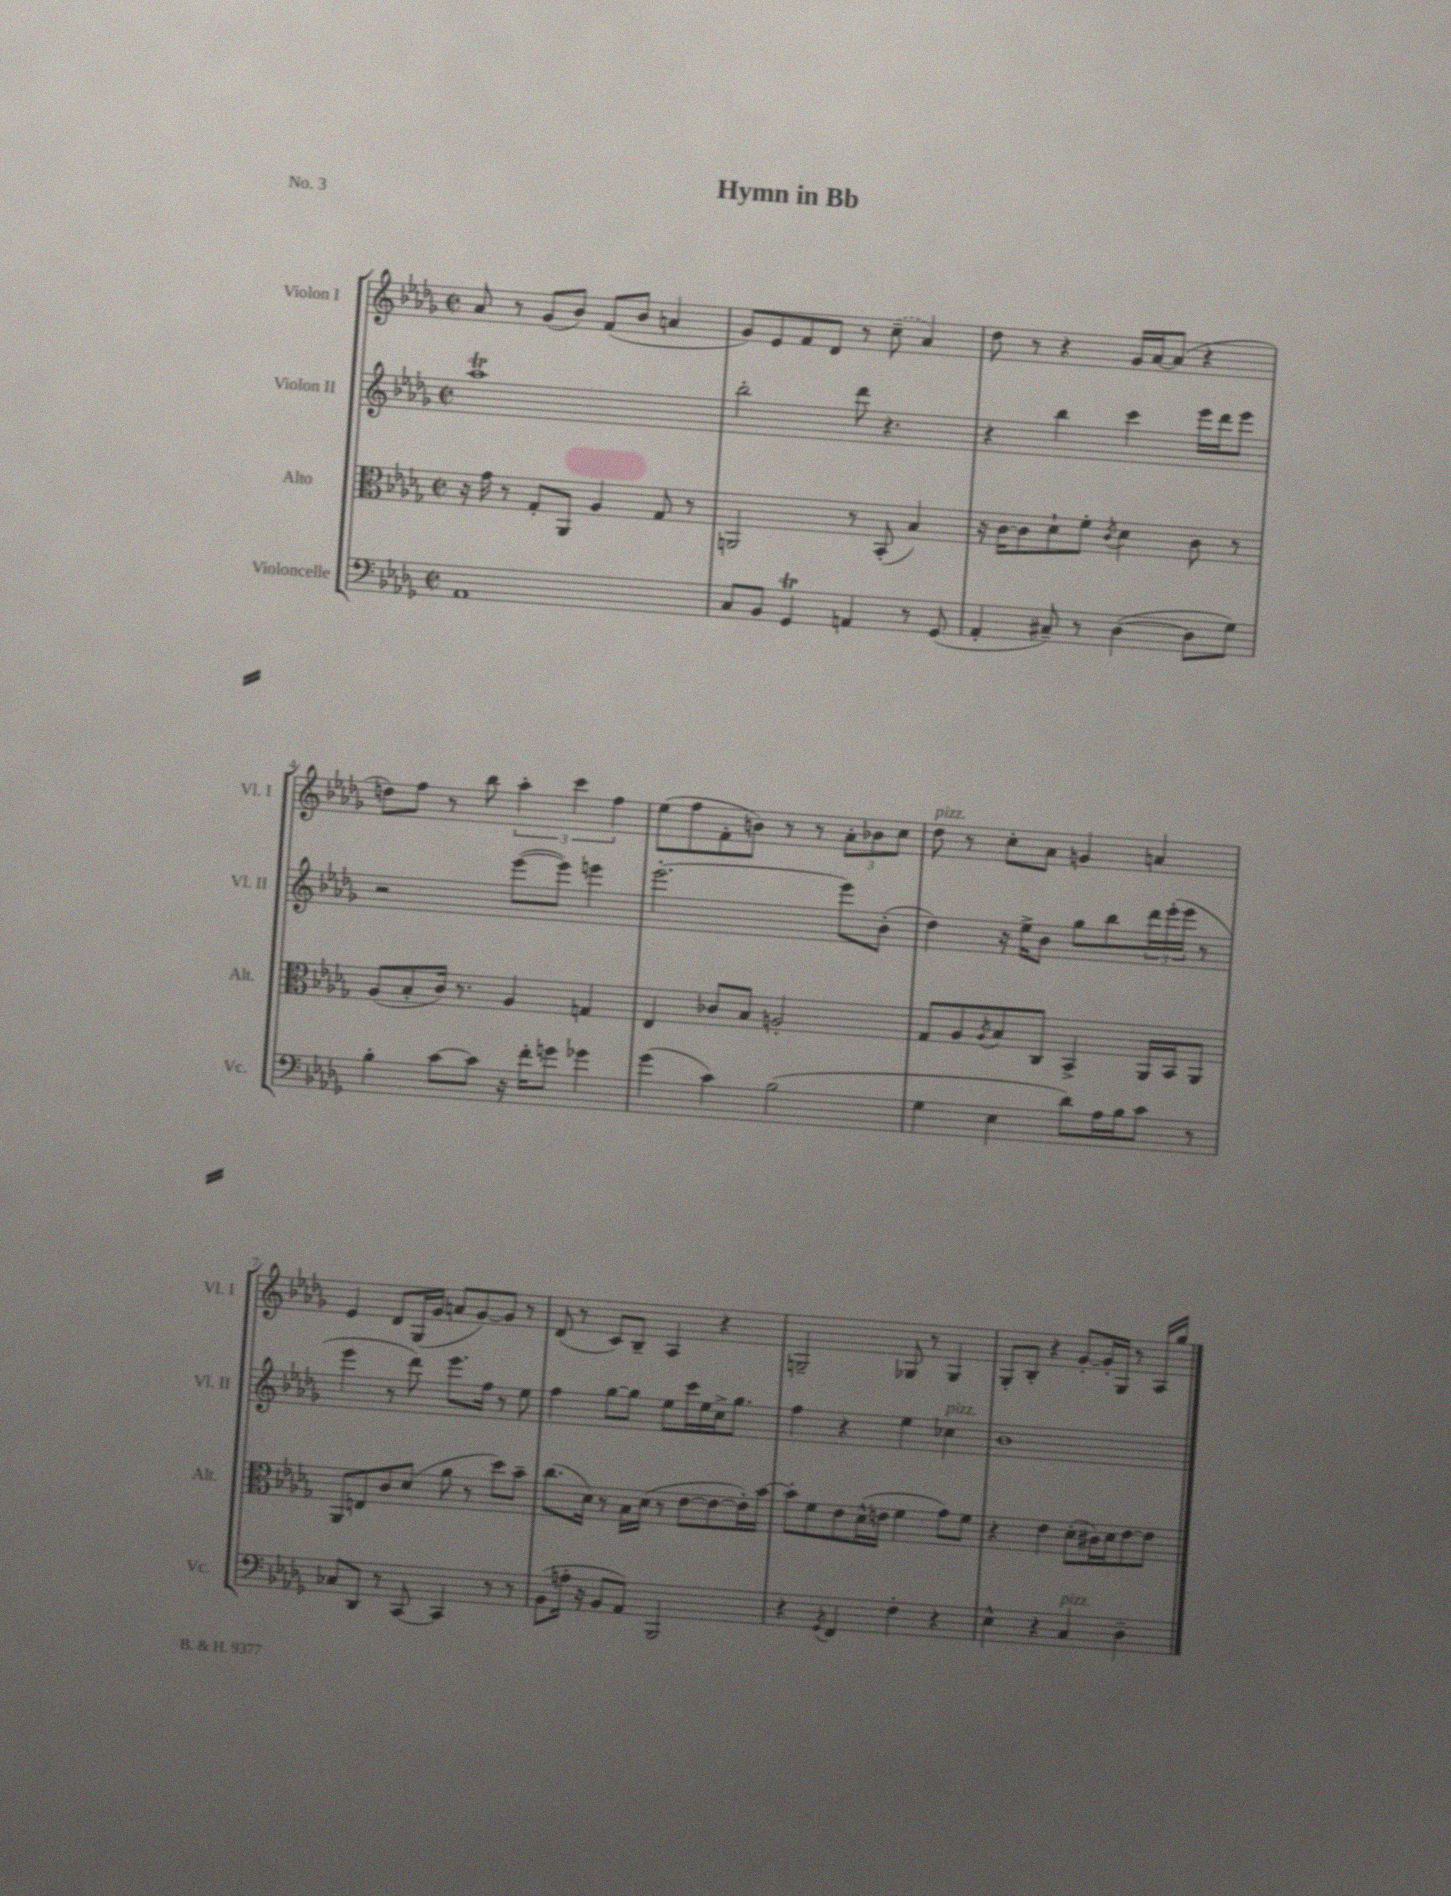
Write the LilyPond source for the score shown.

\header { title = "Hymn in Bb" piece = "No. 3" }
<<
\new StaffGroup <<
\new Staff = "s0" \with { instrumentName = "Violon I" shortInstrumentName = "Vl. I" } {
    \clef treble \key des \major \defaultTimeSignature \time 2/2
    aes'8 r8 ges'8( bes'8) f'8( bes'8 a'4 |
    ges'8) ees'8 f'8 des'8 r8 \once \slurDashed c''8--( aes'4) |
    des''8 r8 r4 ges'16 aes'16~ aes'8( r4 |
    d''8) f''8 r8 bes''8 \tuplet 3/2 { aes''4-. c'''4 f''4 } |
    ees''8( f''8 f'8-. b'8) r8 r8 \tuplet 3/2 { aes'8-. bes'8 c''8 } |
    des''8^\markup { \italic "pizz." } r8 c''8-. aes'8 g'4 a'4 |
    ees'4 des'8 ges16( ges'16 a'8 ges'8~) ges'8 r8 |
    des'8( r8 c'8) bes8-- aes4 r4 |
    g2-- ges8 r8 ges4 |
    ges8-. bes8-. r4 ges'8~-. ges'16-. ges16 r8 aes16 ges''16 \bar "|." |
}
\new Staff = "s1" \with { instrumentName = "Violon II" shortInstrumentName = "Vl. II" } {
    \clef treble \key des \major \defaultTimeSignature \time 2/2
    aes''1\trill |
    bes''2-. des'''8 r4. |
    r4 bes''4 c'''4 ees'''16 des'''16 ees'''8 |
    r2 ees'''8~( ees'''8) e'''4 |
    ees'''2.~-. ees'''8 bes'8-.( |
    des''4) r16 ees''16-> bes'8 ges''8 bes''8 \tuplet 3/2 { des'''16 ees'''16-.( ees'''16 } r8 |
    ees'''4 r8 des'''8) ees'''8. f''16 r8 ees''8 |
    f''4 ges''8~ ges''8 ees''8 c'''16 ees''16 c''16-> ges''8. |
    f''4 r4 ees''4 ces''4^\markup { \italic "pizz." } |
    bes'1 \bar "|." |
}
\new Staff = "s2" \with { instrumentName = "Alto" shortInstrumentName = "Alt." } {
    \clef alto \key des \major \defaultTimeSignature \time 2/2
    r16 ges'16 r8 ges8-. aes,8 aes4 ges8 r8 |
    a,2 r8 bes,8-.( bes4) |
    r16 c'16~ c'8 des'8-! f'8-. \acciaccatura { c'8 } des'4 c'8 r8 |
    aes8( bes8-. c'16) r8. aes4 g4 |
    ees4 ces'8 bes8 a2-. |
    ges8 aes8 \acciaccatura { aes8 } bes8 c8 bes,4-> aes,16 bes,16 aes,8 |
    aes,8 e8 c'8 des'8( aes'8 r8 des''8) bes'8-- |
    c''8.( des'16) r8 bes16 des'16( r8 ees'8~ ees'8~ ees'16-.) bes'16~ |
    bes'8-. f'8 ees'8 des'16-^( e'16 f'4 ges'8) f'8 |
    r4 ees'4 des'8-.( cis'16) des'16 ees'8~ ees'8 \bar "|." |
}
\new Staff = "s3" \with { instrumentName = "Violoncelle" shortInstrumentName = "Vc." } {
    \clef bass \key des \major \defaultTimeSignature \time 2/2
    aes,1 |
    c8 bes,8 ges,4\trill a,4 r8 ges,8( |
    aes,4-. cis8--) r8 des4~( des8 ges8) |
    bes4-. c'8~ c'8 r16 f'16-. g'8 ges'4 |
    ges'4( c'4) bes2( |
    ges4 ees4 des'8) aes16 bes16 c'8 r8 |
    ces8 des,8 r8 c,8~ c,4 r8 r8 |
    bes,8( a16-. r16 bes,8 aes,8) bes,,2 |
    r4 \acciaccatura { ges,8 } f,4 f4-. r4 |
    ees4-^ r4 c4^\markup { \italic "pizz." } des4-- \bar "|." |
}
>>
>>
